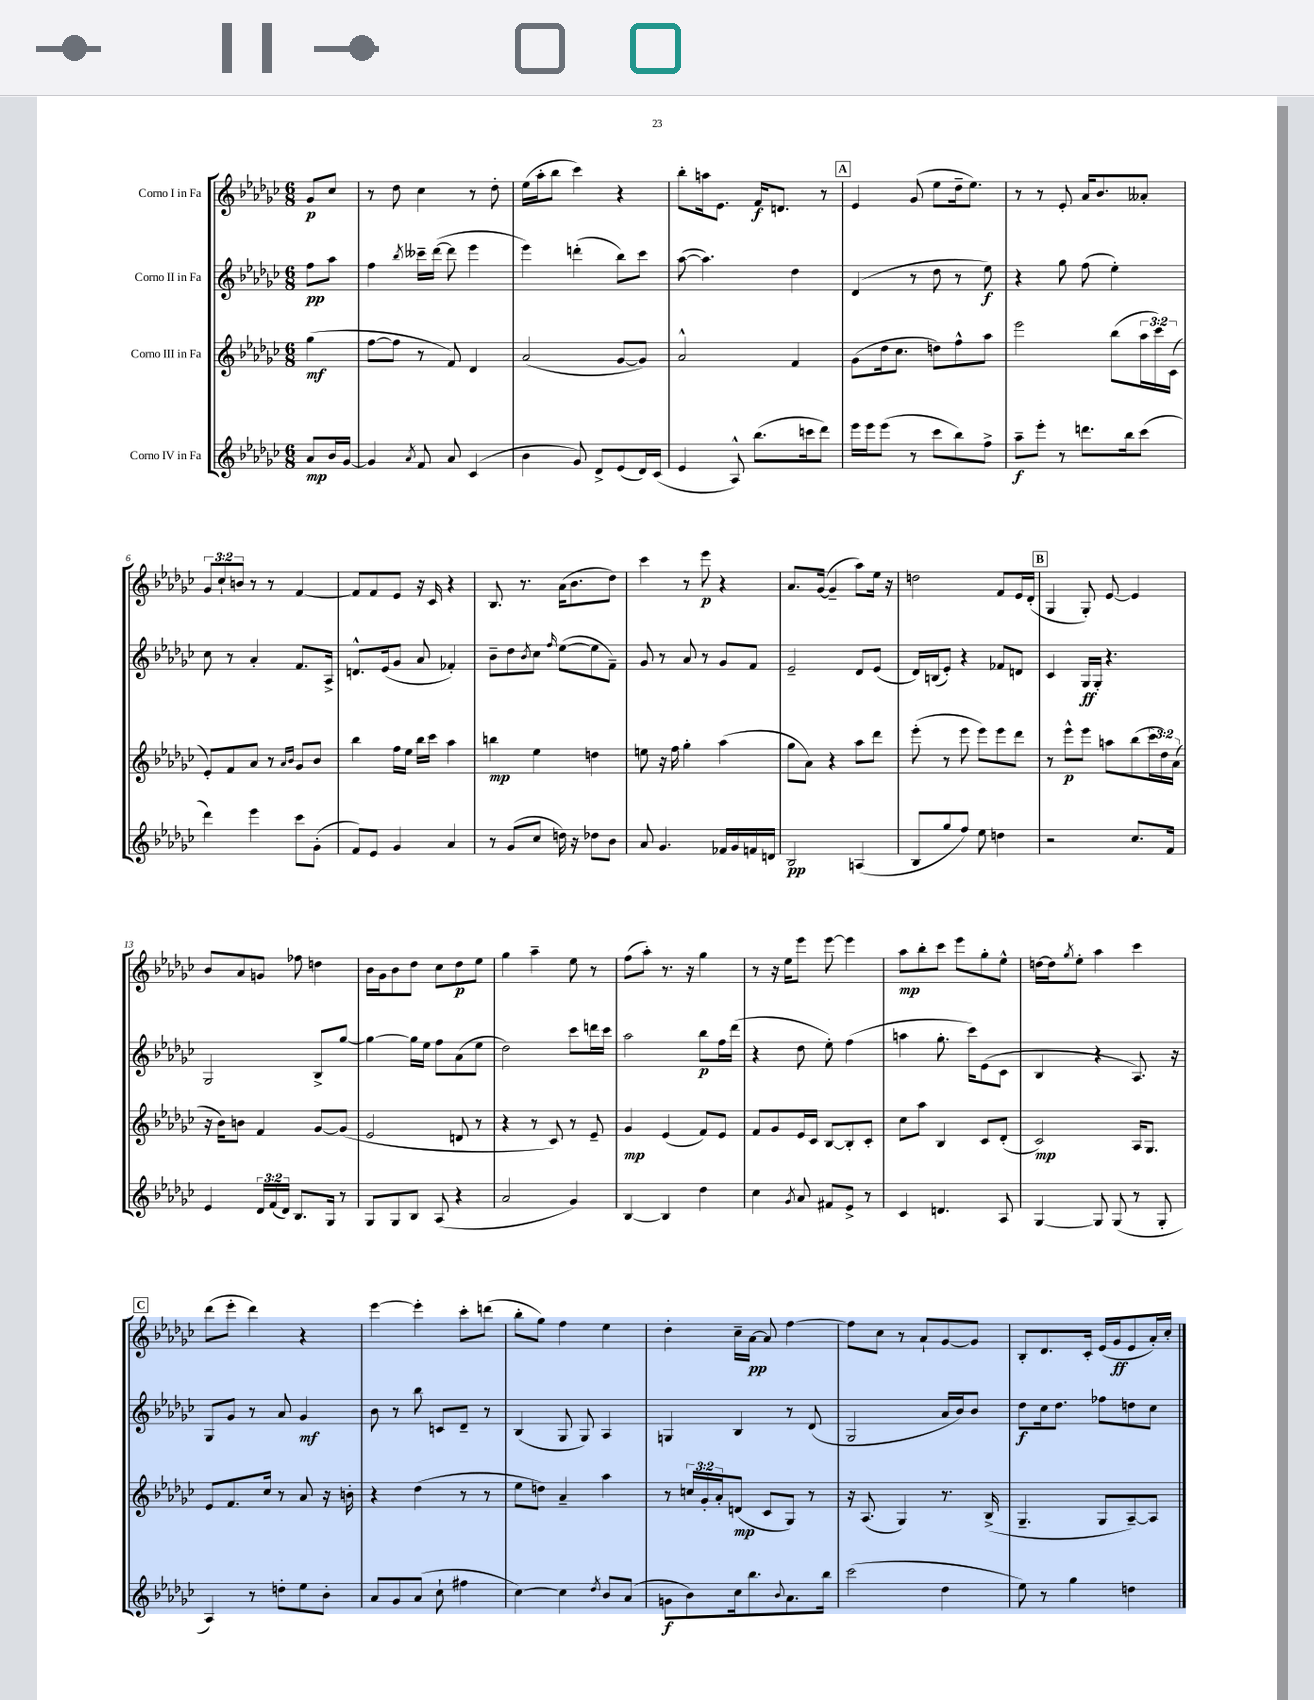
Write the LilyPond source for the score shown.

<<
\new StaffGroup <<
\new Staff = "s0" \with { instrumentName = "Corno I in Fa" } {
    \clef treble \key ges \major \numericTimeSignature \time 6/8 \override Staff.TupletNumber.text = #tuplet-number::calc-fraction-text \partial 4
    ges'8\p ces''8 |
    r8 des''8 ces''4 r8 des''8-. |
    ees''16( aes''16-. bes''8 ces'''4) r4 |
    bes''8-. a''16 ees'8. f'16\f d'8. r8 |
    \mark \markup { \box "A" } ees'4 ges'8( ees''8 des''16-- ees''8.) |
    r8 r8 ees'8-. aes'16 bes'8. aeses'8-. |
    \tuplet 3/2 { ges'8 ces''8-! b'8 } r8 r8 f'4~ |
    f'8 f'8 ees'8 r16 ces'16 r4 |
    bes8. r8. aes'16( bes'8. des''8) |
    ces'''4 r8 ees'''8\p r4 |
    aes'8. ges'16~( ges'4-- aes''8) ees''16 r16 |
    d''2 f'8 ees'16 des'16-.( |
    \mark \markup { \box "B" } ges4 ges8-.) ees'8~ ees'4 |
    bes'8 aes'8 g'8 fes''8 d''4 |
    bes'16 ges'16 bes'8 des''8 ces''8 des''8\p ees''8 |
    ges''4 aes''4-- ees''8 r8 |
    f''8( aes''8-.) r8. r16 ges''4 |
    r8 r16 ees''16 ees'''8 ees'''8~ ees'''4 |
    aes''8\mp bes''8-. ces'''8 ees'''8 ges''8-. ees''8-^ |
    d''16~ d''16 \acciaccatura { ges''8 } ees''8-. aes''4 ces'''4 |
    \mark \markup { \box "C" } des'''8( ees'''8-. des'''4) r4 |
    ees'''4~ ees'''4-. ces'''8-. d'''8( |
    bes''8-. ges''8) f''4 ees''4 |
    des''4-. ces''16-- aes'16~\pp aes'8 f''4~ |
    f''8 ces''8 r8 aes'8-! ges'8~ ges'8 |
    bes8-. des'8. ces'16-. ees'16( ges'16\ff ees'8 aes'16-.) ces''16-. \bar "|." |
}
\new Staff = "s1" \with { instrumentName = "Corno II in Fa" } {
    \clef treble \key ges \major \numericTimeSignature \time 6/8 \partial 4
    f''8\pp aes''8 |
    f''4 \acciaccatura { bes''8 } ceses'''16-- des'''16~( des'''8 ees'''4 |
    ees'''4) d'''4-.( bes''8) ces'''8 |
    aes''8~( aes''4.) des''4 |
    \mark \markup { \box "A" } des'4( r8 des''8 r8 ees''8\f) |
    r4 ges''8 f''8( ees''4-.) |
    ces''8 r8 aes'4-. f'8. aes16-> |
    d'8.-^ ees'16( ges'8 aes'8 fes'4-.) |
    bes'8-- des''8 \acciaccatura { bes'8 } ces''8 \grace { f''16 } ees''8~( ees''8 f'8--) |
    ges'8 r8 aes'8 r8 ges'8 f'8 |
    ees'2-- des'8 ees'8( |
    des'16) b16( ees'8-.) r4 fes'8 d'8 |
    \mark \markup { \box "B" } ces'4 ges16\ff ges16-. r4. |
    ges2 bes8-> ges''8~ |
    ges''4~ ges''16 ees''16 f''8 aes'8( ees''8 |
    des''2) ces'''8 d'''16 ces'''16 |
    aes''2 bes''8\p f''16 des'''16( |
    r4 des''8 ees''8-.) f''4( |
    a''4 ges''8.-. ces'''16) ees'8( ces'8 |
    bes4 r4 aes8.) r16 |
    \mark \markup { \box "C" } ges8 ges'8 r8 aes'8 ges'4\mf |
    bes'8 r8 bes''8 c'8 des'8-- r8 |
    bes4( ges8 ges8) aes4 |
    g4 bes4 r8 des'8( |
    ges2 aes'16 bes'16) bes'8 |
    des''8\f ces''16 des''8. fes''8 d''8 ces''8 \bar "|." |
}
\new Staff = "s2" \with { instrumentName = "Corno III in Fa" } {
    \clef treble \key ges \major \numericTimeSignature \time 6/8 \override Staff.TupletNumber.text = #tuplet-number::calc-fraction-text \partial 4
    ges''4\mf( |
    f''8~ f''8 r8 f'8) des'4 |
    aes'2( ges'8~ ges'8) |
    aes'2-^ f'4 |
    \mark \markup { \box "A" } ges'8( des''16 ces''8. d''8) f''8-^ aes''8 |
    ees'''2 bes''8( \tuplet 3/2 { aes''16 ces'''16) ces'16( } |
    ees'8-.) f'8 aes'8 r8 \grace { aes'16 bes'16 } ges'8 bes'8 |
    bes''4 f''16 ees''16 bes''16 ces'''16 aes''4 |
    b''4\mp ees''4 d''4 |
    e''8 r16 f''16 ges''4-. aes''4( |
    ges''8 aes'8) r4 aes''8 des'''8 |
    ees'''8-.( r8 ees'''8 ees'''8) ees'''8 des'''8 |
    \mark \markup { \box "B" } r8 ees'''8-^\p ees'''8 a''8 bes''8( \tuplet 3/2 { ces'''16 des''16) aes'16( } |
    r16 bes'16) b'8 f'4 ges'8~ ges'8( |
    ees'2 d'8 r8 |
    r4 r8 ces'8) r8 ees'8-- |
    ges'4\mp ees'4( f'8) ees'8 |
    f'8 ges'8 ees'16 ces'16 bes8~ bes8-. ces'8-. |
    ces''8 aes''8 bes4 ces'8 des'8-.( |
    ces'2\mp) aes16 ges8. |
    \mark \markup { \box "C" } ees'8 f'8. ces''16 r8 aes'8 r16 b'16-. |
    r4 des''4( r8 r8 |
    ees''8 d''8) aes'4-- aes''4 |
    r8 \tuplet 3/2 { c''16 ges'16-. aes'16-. } d'8\mp( ces'8 ges8) r8 |
    r16 aes8.( ges4) r8. bes16->( |
    ges4.-- ges8 aes8~--) aes8 \bar "|." |
}
\new Staff = "s3" \with { instrumentName = "Corno IV in Fa" } {
    \clef treble \key ges \major \numericTimeSignature \time 6/8 \override Staff.TupletNumber.text = #tuplet-number::calc-fraction-text \partial 4
    aes'8\mp bes'16 ges'16~ |
    ges'4 \acciaccatura { aes'8 } f'8 aes'8 ces'4( |
    bes'4 ges'8) des'8-> ees'8( des'16) ces'16( |
    ees'4 aes8-^) bes''8.( c'''16 des'''8) |
    \mark \markup { \box "A" } ees'''16 ees'''16 ees'''8( r8 ces'''8 bes''8) f''8-> |
    aes''8--\f ees'''8-. r8 d'''8. bes''16 ces'''8( |
    des'''4) ees'''4 ces'''8 ges'8-.( |
    f'8) ees'8 ges'4 aes'4 |
    r8 ges'8( ces''8 d''16) r16 des''8 bes'8 |
    aes'8 ges'4. fes'16 ges'16 f'16 d'16 |
    bes2\pp a4( |
    bes8 ges''8 f''8) ees''8 d''4 |
    \mark \markup { \box "B" } r2 ces''8. f'16 |
    ees'4 \tuplet 3/2 { des'16 f'16( des'16) } bes8. ges16 r8 |
    ges8 ges8 bes8 aes8( r4 |
    aes'2 ges'4) |
    bes4~ bes4 des''4 |
    ces''4 \acciaccatura { ges'8 } aes'8 fis'8 ees'8-> r8 |
    ces'4 d'4. aes8 |
    ges4~ ges8 ges8( r8 ges8-. |
    \mark \markup { \box "C" } aes4) r8 d''8-. ees''8 bes'8-. |
    aes'8 ges'8 aes'8( ces''8-! fis''4 |
    ces''4~) ces''4 \acciaccatura { des''8 } bes'8 aes'8( |
    g'8\f bes'8) ces''16 bes''8. \appoggiatura { bes'8 } aes'8. bes''16 |
    ces'''2( des''4 |
    ees''8) r8 ges''4 d''4 \bar "|." |
}
>>
>>
